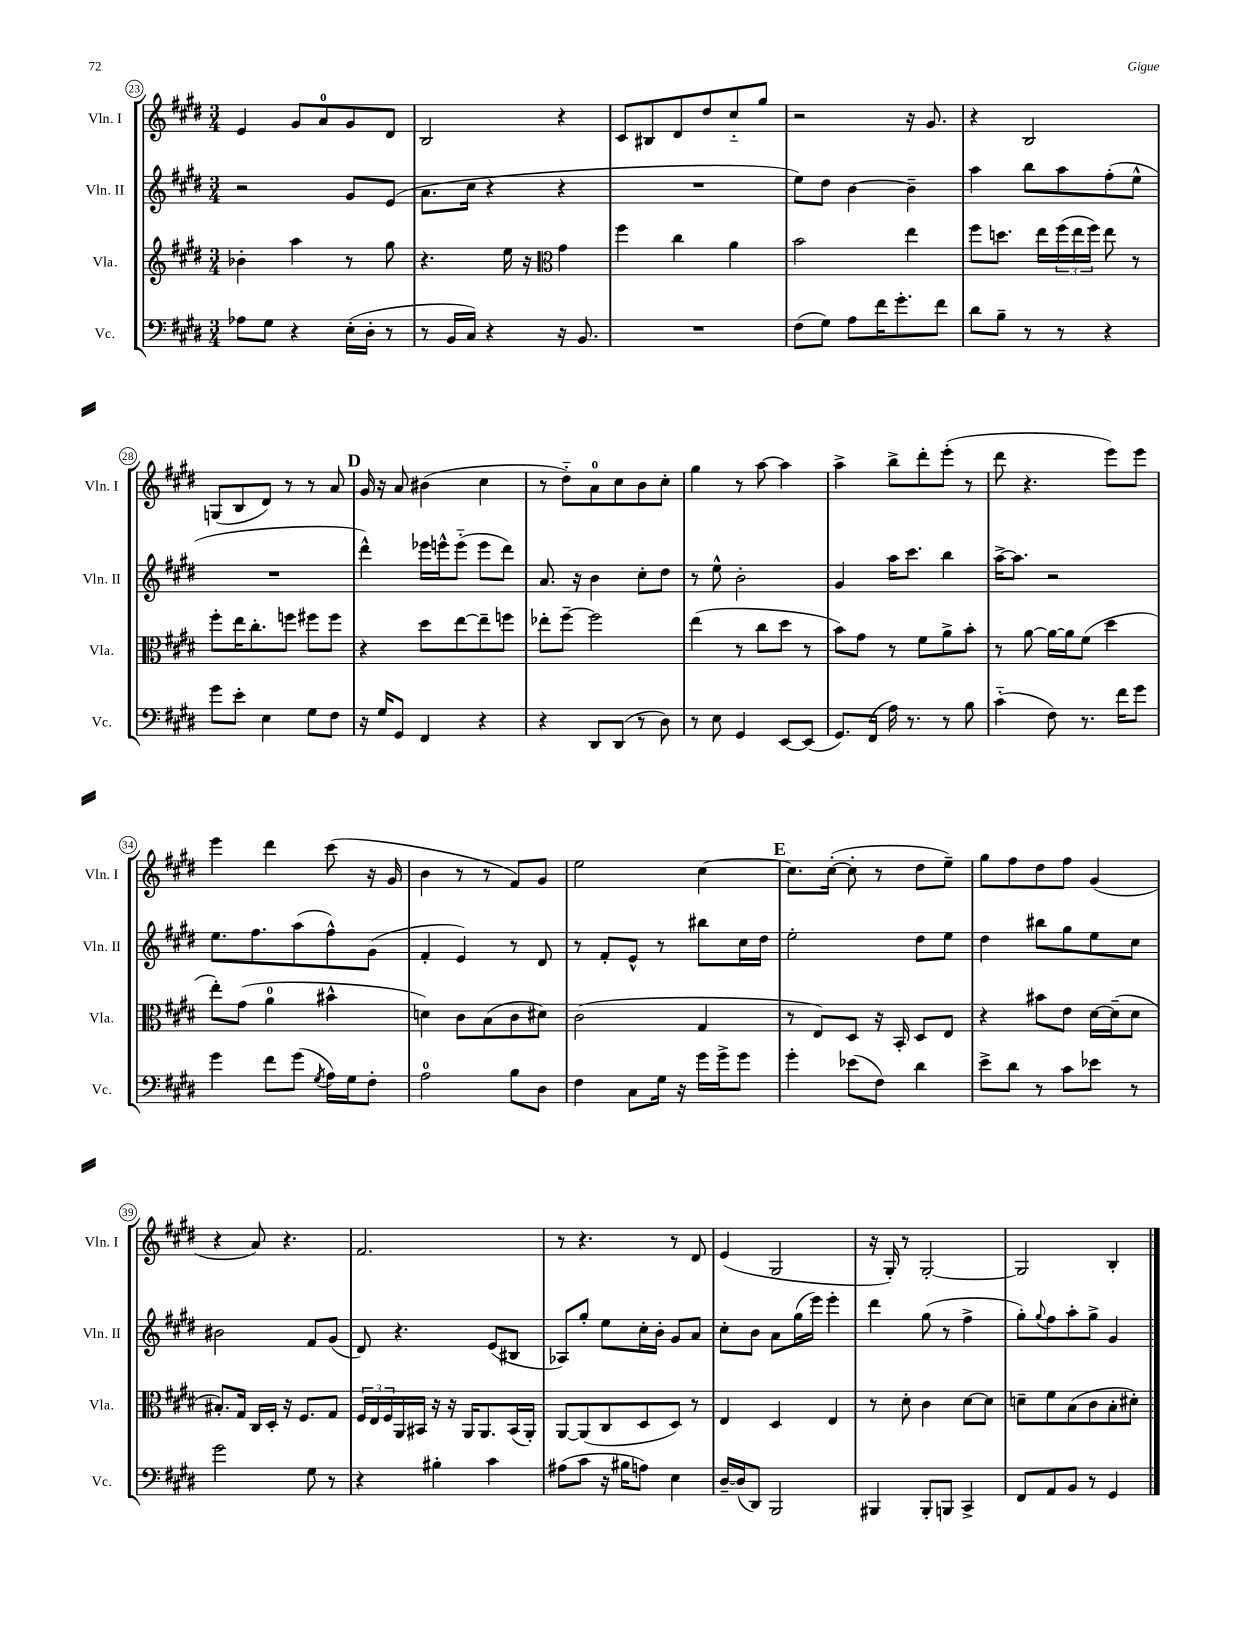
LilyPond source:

<<
\new StaffGroup <<
\new Staff = "s0" \with { instrumentName = "Vln. I" shortInstrumentName = "Vln. I" } {
    \clef treble \key e \major \numericTimeSignature \time 3/4
    e'4 gis'8 a'8-0 gis'8 dis'8 |
    b2 r4 |
    cis'8 bis8 dis'8 dis''8 cis''8-_ gis''8 |
    r2 r16 gis'8. |
    r4 b2 |
    g8( b8 dis'8) r8 r8 a'8 |
    \mark \markup { \bold "D" } gis'16 r16 a'8 bis'4( cis''4 |
    r8 dis''8-_) a'8-0 cis''8 b'8 cis''8-. |
    gis''4 r8 a''8~ a''4 |
    a''4-> b''8-> dis'''8-. e'''8-.( r8 |
    dis'''8 r4. e'''8) e'''8 |
    e'''4 dis'''4 cis'''8( r16 gis'16 |
    b'4 r8 r8 fis'8) gis'8 |
    e''2 cis''4~ |
    \mark \markup { \bold "E" } cis''8. cis''16~-.( cis''8-. r8 dis''8 e''8--) |
    gis''8 fis''8 dis''8 fis''8 gis'4( |
    r4 a'8) r4. |
    fis'2. |
    r8 r4. r8 dis'8 |
    e'4( gis2 |
    r16 gis16-.) r8 gis2~-. |
    gis2 b4-. \bar "|." |
}
\new Staff = "s1" \with { instrumentName = "Vln. II" shortInstrumentName = "Vln. II" } {
    \clef treble \key e \major \numericTimeSignature \time 3/4
    r2 gis'8 e'8( |
    a'8. cis''16 r4 r4 |
    R2. |
    e''8) dis''8 b'4~ b'4-- |
    a''4 b''8 a''8 fis''8-.( e''8-^ |
    R2. |
    \mark \markup { \bold "D" } dis'''4-^) ees'''16 e'''16-^ e'''8-_( e'''8 dis'''8) |
    a'8. r16 b'4 cis''8-. dis''8 |
    r8 e''8-^ b'2-. |
    gis'4 a''16 cis'''8. b''4 |
    a''16~-> a''8. r2 |
    e''8. fis''8. a''8( fis''8-^) gis'8( |
    fis'4-. e'4) r8 dis'8 |
    r8 fis'8-. e'8-^ r8 bis''8 cis''16 dis''16 |
    \mark \markup { \bold "E" } e''2-. dis''8 e''8 |
    dis''4 bis''8 gis''8 e''8 cis''8 |
    bis'2 fis'8 gis'8( |
    dis'8) r4. e'8( bis8 |
    aes8) gis''8-. e''8 cis''16-. b'16-. gis'8 a'8 |
    cis''8-. b'8 a'8 gis''16( e'''16) e'''4-. |
    dis'''4 gis''8( r8 fis''4-> |
    gis''8-.) \appoggiatura { gis''8 } fis''8 a''8-. gis''8-> gis'4 \bar "|." |
}
\new Staff = "s2" \with { instrumentName = "Vla." shortInstrumentName = "Vla." } {
    \clef treble \key e \major \numericTimeSignature \time 3/4
    bes'4-. a''4 r8 gis''8 |
    r4. e''16 r16 \clef alto gis'4 |
    fis''4 cis''4 a'4 |
    b'2 e''4 |
    fis''8 d''8. e''16 \tuplet 3/2 { fis''16( e''16 fis''16) } e''8 r8 |
    fis''8-. e''16 cis''8.-. f''8 fis''8 fis''8 |
    \mark \markup { \bold "D" } r4 dis''8 e''8~ e''8-- f''8 |
    ees''8-. fis''8~-- fis''2 |
    e''4( r8 cis''8 dis''8 r8 |
    b'8) gis'8 r8 fis'8 a'8-> b'8-. |
    r8 a'8~ a'16~ a'16 fis'8( dis''4 |
    e''8-.) gis'8( a'4-0 bis'4-^ |
    d'4) cis'8 b8( cis'8 dis'8) |
    cis'2( gis4 |
    \mark \markup { \bold "E" } r8 e8) dis8 r16 b,16-. dis8 e8 |
    r4 bis'8 e'8 dis'16~ dis'16--( dis'8 |
    bis8.-.) gis16 cis16 dis16-. r16 fis8. gis8 |
    \tuplet 3/2 { fis16 e16 fis16 } a,16 bis,16 r16 r16 a,16 a,8. bis,16( a,16-.) |
    a,8~ a,8( cis8 dis8 dis8) r8 |
    e4 dis4 e4 |
    r8 dis'8-. cis'4 dis'8~ dis'8 |
    d'8-- fis'8 b8( cis'8 b8-. dis'8-.) \bar "|." |
}
\new Staff = "s3" \with { instrumentName = "Vc." shortInstrumentName = "Vc." } {
    \clef bass \key e \major \numericTimeSignature \time 3/4
    aes8 gis8 r4 e16-.( dis16-. r8 |
    r8 b,16 cis16) r4 r16 b,8. |
    R2. |
    fis8( gis8) a8 fis'16 gis'8.-. fis'8 |
    dis'8 b8-- r8 r8 r4 |
    gis'8 e'8-. e4 gis8 fis8 |
    \mark \markup { \bold "D" } r16 gis16 gis,8 fis,4 r4 |
    r4 dis,8 dis,8( r8 dis8) |
    r8 e8 gis,4 e,8~ e,8( |
    gis,8.) fis,16( a16) r8. r8 b8 |
    cis'4-_( fis8) r8. fis'16 gis'8 |
    gis'4 fis'8 gis'8( \acciaccatura { gis8 } a16) gis16 fis8-. |
    a2-0 b8 dis8 |
    fis4 cis8 gis16 r16 gis'16 gis'16-> gis'8 |
    \mark \markup { \bold "E" } gis'4-. ees'8( fis8) dis'4 |
    e'8-> dis'8 r8 cis'8 ees'8 r8 |
    gis'2 gis8 r8 |
    r4 bis4-. cis'4 |
    ais8( cis'8 r16 bis16 a8) e4 |
    dis16~-- dis16( dis,8) b,,2 |
    bis,,4 bis,,8-. b,,8 cis,4-> |
    fis,8 a,8 b,8 r8 gis,4 \bar "|." |
}
>>
>>
\layout { \context { \Score currentBarNumber = #23 \override BarNumber.stencil = #(make-stencil-circler 0.1 0.3 ly:text-interface::print) } }
